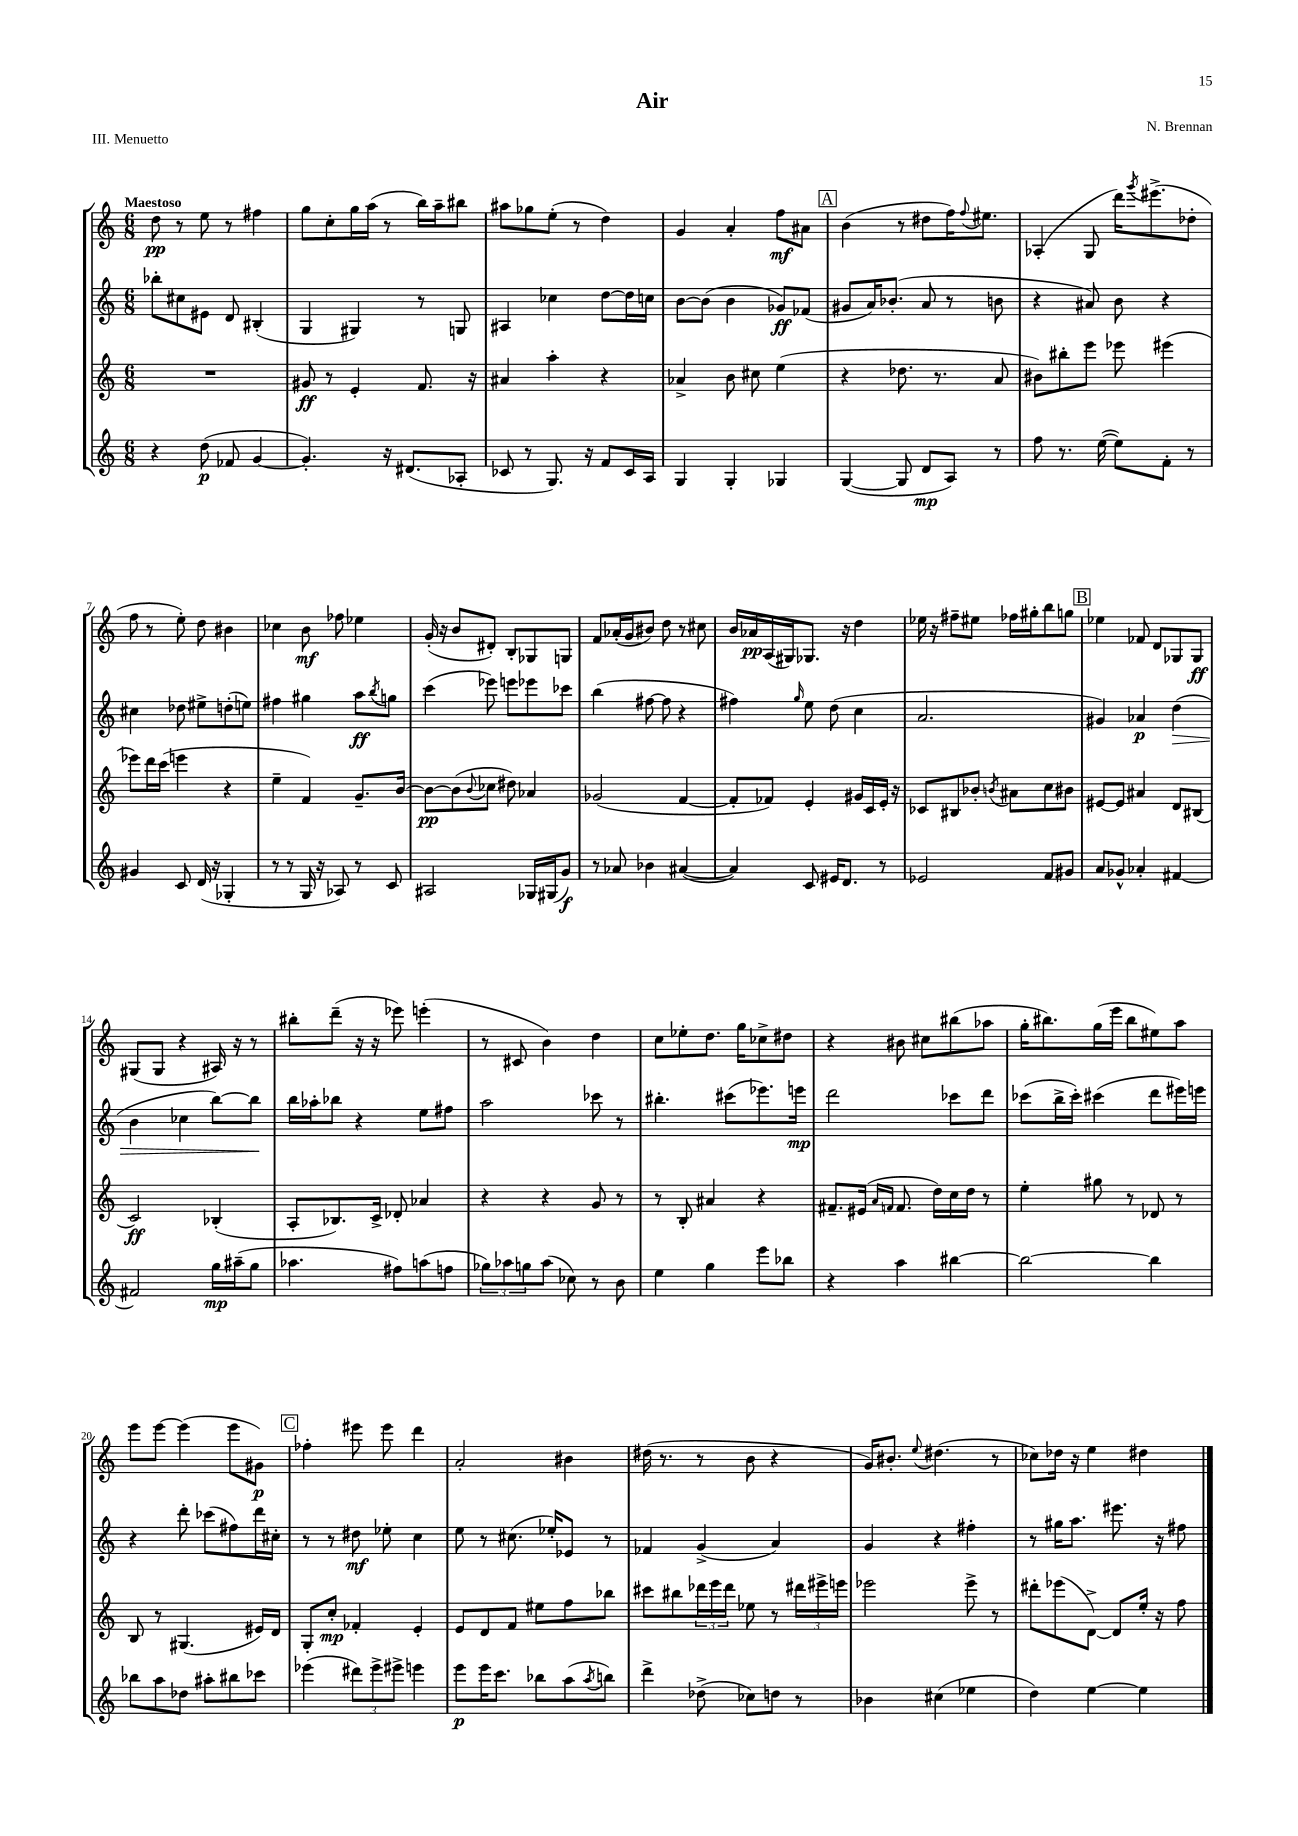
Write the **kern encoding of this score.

**kern	**kern	**kern	**kern
*staff4	*staff3	*staff2	*staff1
*clefG2	*clefG2	*clefG2	*clefG2
*k[]	*k[]	*k[]	*k[]
*M6/8	*M6/8	*M6/8	*M6/8
4r	2.r	8bb-'	8dd
.	.	8cc#	8r
(8dd	.	8e#	8ee
8f-	.	8d	8r
[4g	.	(4B#'	4ff#
=	=	=	=
4.g'])	8g#	4G	8gg
.	8r	.	8cc'
.	4e'	4G#)	16gg
.	.	.	(16aa
16r	.	.	8r
(8.d#	.	.	.
.	8.f	8r	16bb)
.	.	.	16aa~
8A-'	.	8G	8bb#
.	16r	.	.
=	=	=	=
8c-	4a#	4A#	8aa#
8r	.	.	8gg-
8.G)	4aa'	4cc-	(8ee'
.	.	.	8r
16r	.	.	.
8f	4r	[8dd	4dd)
16c-	.	16dd]	.
16A	.	16cc	.
=	=	=	=
4G	4a-^	[8b	4g
.	.	(8b]	.
4G'	8b	4b	4a'
.	8cc#	.	.
4G-	(4ee	8g-)	8ff
.	.	(8f-	8a#
=	=	=	=
([4G	4r	8g#	(4b
.	.	16a)	.
.	.	(8.b-'	.
8G]	8.dd-	.	8r
8d	.	8a	8dd#
.	8.r	.	.
8A)	.	8r	16ff)
.	.	.	8qqff
.	.	.	8.ee#
8r	8a	8b	.
=	=	=	=
8ff	8b#)	4r	(4A-'
8.r	8bb#'	.	.
.	8eee	8a#)	8G
([16ee	.	.	.
8ee])	8eee-	8b	16ddd)
.	.	.	8qggg
.	.	.	(8.eee#^
8f'	(4eee#	4r	.
8r	.	.	8dd-'
=	=	=	=
4g#	8eee-)	4cc#	8ff
.	16ddd	.	8r
.	(16ccc	.	.
8c	4eee	8dd-	8ee')
(16d	.	8ee#^	8dd
16r	.	.	.
4G-'	4r	(8dd'	4b#
.	.	8ee)	.
=	=	=	=
8r	4ee~	4ff#	4cc-
8r	.	.	.
16G	4f)	4gg#	8b
16r	.	.	.
8A-)	.	.	8ff-
8r	8.g~	8aa	4ee-
.	.	8qbb	.
8c	.	8gg	.
.	[16b	.	.
=	=	=	=
2A#	8b_	(4ccc	(16g'
.	.	.	16r
.	(8b]	.	8b
.	8qqb	.	.
.	8cc-	8eee-)	8d#')
.	8dd#)	8eee	8B'
16G-	4a-	8eee-	8G-
(16G#	.	.	.
8g)	.	8ccc-	8G
=	=	=	=
8r	(2g-	(4bb	8f
8a-	.	.	(16a-'
.	.	.	16g
4b-	.	[8ff#	8b#)
.	.	8ff#]	8dd
([4a#	[4f	4r	8r
.	.	.	8cc#
=	=	=	=
4a#])	8f']	4ff#)	16b
.	.	.	16a-
.	8f-)	.	(16A
.	.	.	16G#)
.	.	16qqgg	.
8c	4e'	8ee	8.G-
16e#	.	(8dd	.
8.d	.	.	16r
.	16g#	4cc	4dd
.	16c	.	.
8r	16e'	.	.
.	16r	.	.
=	=	=	=
2e-	8c-	2.a	16ee-
.	.	.	16r
.	8B#	.	8ff#~
.	8b-'	.	8ee#
.	8qb	.	.
.	8a#	.	16ff-
.	.	.	16gg#'
8f	8cc	.	8bb
8g#	8b#	.	8gg
=	=	=	=
8a	[8e#	4g#)	4ee-
8g-^^	8e#]	.	.
4a-'	4a#	4a-	8f-
.	.	.	8d
[4f#	8d	(4dd	8G-
.	(8B#	.	8G-
=	=	=	=
2f#]	2c)	4b	(8G#
.	.	.	8G#
.	.	4cc-	4r
16gg	(4B-'	[8bb)	16A#)
(16aa#~	.	.	16r
8gg	.	8bb]	8r
=	=	=	=
4.aa-	8A'	16bb	8bb#'
.	.	16aa-'	.
.	8.B-)	8bb-	(8ddd~
.	.	4r	16r
.	16c^	.	16r
8ff#)	8d-'	.	8eee-)
(8aa	4a-	8ee	(4eee'
8ff	.	8ff#	.
=	=	=	=
12gg-)	4r	2aa	8r
12aa-	.	.	.
.	.	.	8c#
12gg	.	.	.
(8aa-	4r	.	4b)
8cc-)	.	.	.
8r	8g	8ccc-	4dd
8b	8r	8r	.
=	=	=	=
4ee	8r	4.bb#'	8cc
.	8B'	.	8ee-'
4gg	4a#	.	8.dd
.	.	(8ccc#	.
.	.	.	16gg
8eee	4r	8.eee-)	8cc-^
8bb-	.	.	8dd#
.	.	16eee	.
=	=	=	=
4r	8.f#~	2ddd	4r
.	(16e#	.	.
.	16qqa	.	.
.	16qqf	.	.
4aa	8.f	.	8b#
.	.	.	8cc#
.	16dd)	.	.
[4bb#	16cc	8ccc-	(8bb#
.	16dd	.	.
.	8r	8ddd	8aa-
=	=	=	=
2bb#_	4ee'	(8ccc-	16gg'
.	.	.	8.bb#)
.	.	16bb^	.
.	.	16ccc-')	.
.	8gg#	(4ccc#	(16gg
.	.	.	16eee
.	8r	.	8bb#
4bb#]	8d-	8ddd	8ee#)
.	8r	16eee#)	8aa
.	.	16eee	.
=	=	=	=
8bb-	8B	4r	8eee
8aa	8r	.	[8eee
8dd-	(4.G#	8ddd'	(4eee]
8aa#'	.	(8ccc-	.
8bb#	.	8ff#)	8eee
8ccc-	16e#)	16ddd	8g#)
.	16d	16cc#'	.
=	=	=	=
(4eee-	8G'	8r	4ff-'
.	8cc'	8r	.
12ddd#)	4f-'	8dd#	8eee#
12eee-^	.	.	.
.	.	8ee-'	8eee#
12eee#^	.	.	.
4eee	4e'	4cc	4ddd
=	=	=	=
8eee	8e	8ee	2a'
16eee	8d	8r	.
8.ccc	.	.	.
.	8f	(8.cc#	.
8bb-	8ee#	.	.
.	.	16ee-')	.
(8aa	8ff	8e-	4b#
8qaa	.	.	.
8bb)	8bb-	8r	.
=	=	=	=
4ddd^	8ccc#	4f-	(16dd#
.	.	.	8.r
.	8bb#	.	.
(8dd-^	24ddd-	(4g^	8r
.	24eee	.	.
.	24ddd-	.	.
8cc-)	8ee-	.	8b
8dd	8r	4a)	4r
8r	24ddd#	.	.
.	24eee#^	.	.
.	24eee	.	.
=	=	=	=
4b-	2eee-	4g	16g)
.	.	.	8.b#'
.	.	.	8qqee
(4cc#	.	4r	(4.dd#
4ee-	8eee-^	4ff#'	.
.	8r	.	8r
=	=	=	=
4dd)	8ddd#'	8r	8cc-)
.	(8eee-	16gg#	16dd-
.	.	8.aa	16r
[4ee	[8d^)	.	4ee
.	8d]	8.eee#	.
4ee]	16ee'	.	4dd#
.	16r	16r	.
.	8ff	8ff#	.
==	==	==	==
*-	*-	*-	*-
